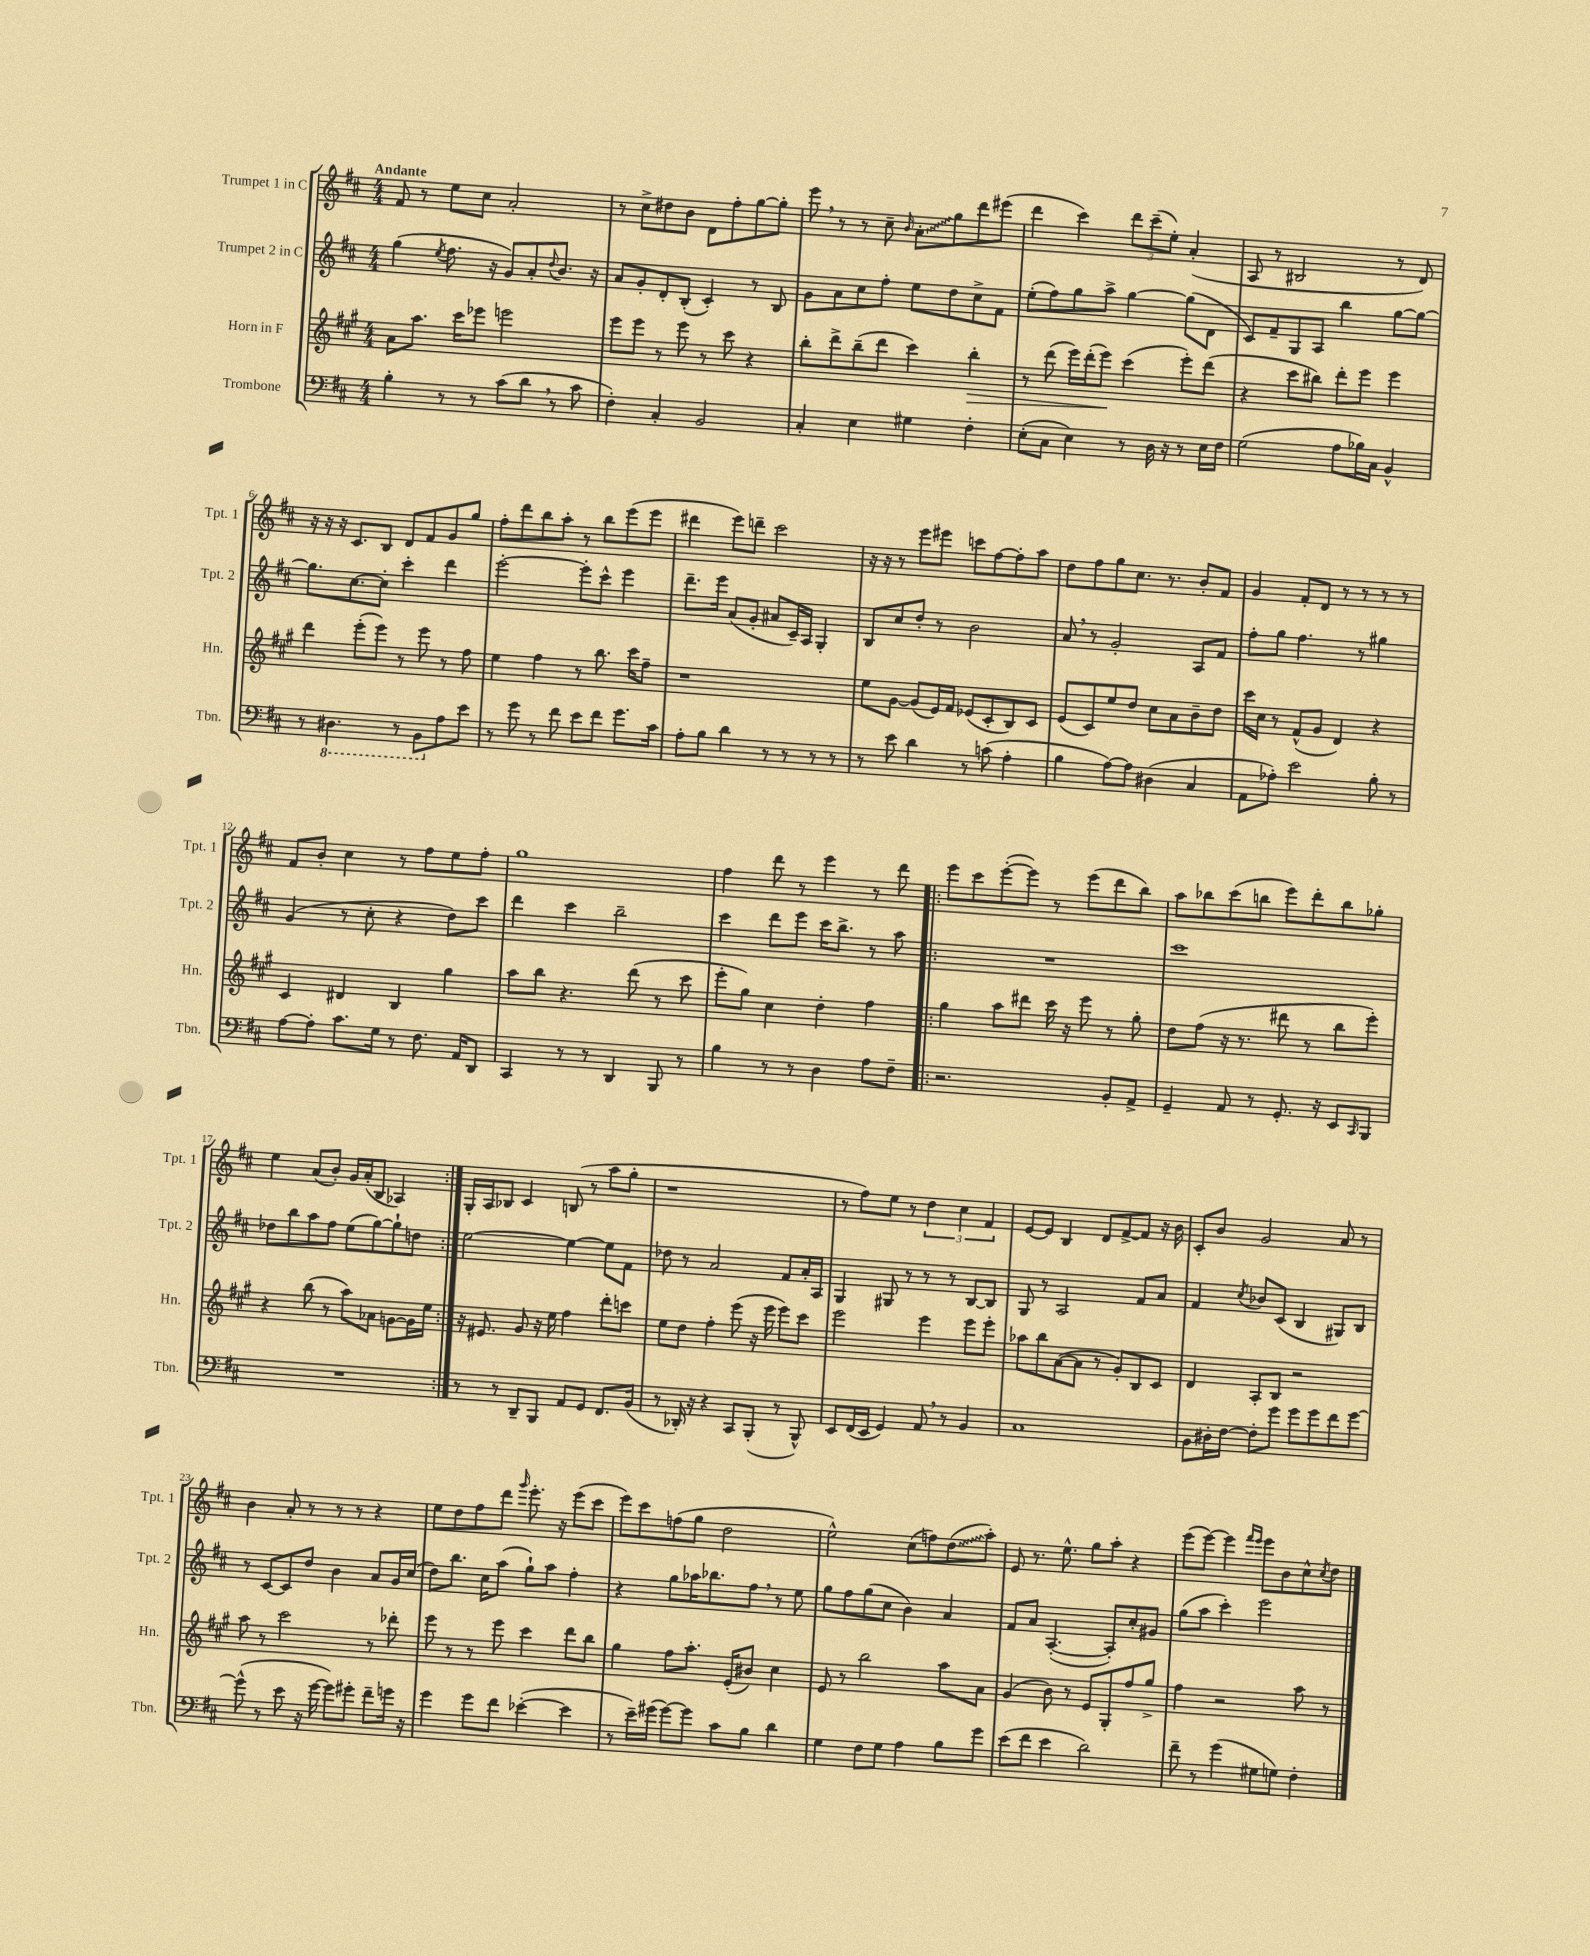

**kern	**kern	**kern	**kern
*staff4	*staff3	*staff2	*staff1
*clefF4	*clefG2	*clefG2	*clefG2
*k[f#c#]	*k[f#c#g#]	*k[f#c#]	*k[f#c#]
*M4/4	*M4/4	*M4/4	*M4/4
4B'\	8a\L	(4gg\	8f#/
.	8.aa\J	.	8r
.	.	8qee/	.
8r	.	8.ff#\	8ee\L
.	16ccc#\LK	.	.
8r	8eee-\J	.	8cc#\J
.	.	16r	.
(8c#\L	2eee\	8g/L)	2a'/
8d\J	.	8a'/	.
.	.	8qqdd/	.
8r	.	8.b/J	.
8c#\	.	.	.
.	.	16r	.
=	=	=	=
4F#'\)	8eee\L	8a/L	8r
.	8eee\J	8g'/	8cc#^\L
4C#'/	8r	8d'/	8dd#\
.	8eee\	(8B'/J	8b\J
2BB/	8r	4c#'/)	8d\L
.	8ccc#\	.	8ff#'\
.	4r	8r	[8gg\
.	.	8B/	8gg'\]J
=	=	=	=
4C#'/	8bb'\L	8g\L	8eee\
.	8ddd^\	8a\	8r
4E\	(8bb~\	8cc#\	8r
.	8ddd\J	8ff#'\J	8cc#~\
.	.	.	16qqb/
4G#\	4ccc#\)	8ee\L	8a'\L
.	.	8dd\	8gg\
4F#'\	4bb'\	8cc#^\	8ddd\
.	.	8f#\J	(8eee#\J
=	=	=	=
(8E'\L	8r	(8ee'\L	4ddd\
8C#\J	(8ddd\	8ff#\)	.
4E\)	16eee\LL)	8gg\	4ccc#\)
.	(16ddd'\J	.	.
.	8eee\J)	8aa^\J	.
8r	(4ccc#\	[4gg\	12ddd\L
.	.	.	(12ccc#~\
16D\	.	.	.
.	.	.	12ee'\J)
16r	.	.	.
8r	8eee'\L)	(8gg\]L	(4a'/
16E\LL	(8ddd\J	8d\J	.
16F#\JJ	.	.	.
=	=	=	=
(2G\	4r	8c#/L)	8A/
.	.	8f#~/	8r
.	8ccc#\L	8G/	2B#/
.	8bb#\J)	8A/J	.
8A\L	8ddd'\L	4bb\	.
16B-\L)	8eee\J	.	.
16C#\JJ	.	.	.
4BB^^/	4eee\	[8gg\L	8r
.	.	8gg\_J	8d/)
=	=	=	=
8r	4ddd\	8.gg\]L	16r
.	.	.	16r
4.DD#\	.	.	16r
.	.	[8.cc#\	8.c#/L
.	(8eee'\L	.	.
.	8eee\J)	8cc#'\]J	8B/J
8r	8r	4ccc#'\	8d/L
8BBB\L	8eee\	.	8f#/
8A\	8r	4ddd\	8g/
8e\J	8ff#\	.	8gg/J
=	=	=	=
8r	4ee\	[2eee'\	8ff#'\L
8g\	.	.	8ddd\
8r	4ff#\	.	8bb\
8f#\	.	.	8aa'\J
8e\L	8r	8eee'\]L	8r
8f#\J	8.bb\	8ccc#^^\J	8bb\L
8.g\L	.	4eee\	(8eee\
.	16ccc#\LK	.	.
.	8ff#~\J	.	8eee\J
16c#\Jk	.	.	.
=	=	=	=
8A'\L	1r	8.ddd~\L	4ddd#\
8B\J	.	.	.
.	.	16eee\Jk	.
4d\	.	(8a/L	8eee\L)
.	.	8g'/J	8ddd~\J
8r	.	8a#/L	2ccc#\
8r	.	16c#~/L)	.
.	.	16A/JJ	.
8r	.	4G'/	.
8r	.	.	.
=	=	=	=
8r	8ee\L	8B/L	16r
.	.	.	16r
8e\	[8g#\J	8cc#/	8r
4d\	(8g#/]L	8dd'/J	8eee\L
.	16e/L)	8r	8eee#\J
.	16f#/JJ	.	.
8r	(8e-/L	2b\	8ccc\L
(8c\	8c#'/	.	[8ff#\
4A'\	8B/)	.	8ff#'\]
.	8c#/J	.	8aa\J
=	=	=	=
4B\	(8e/L	8a/	8dd\L
.	8c#/)	8r	8ff#\
[8A\L)	8ee/	2g'/	8gg\
8A\]J	8dd/J	.	8.cc#\J
(4D#\	8cc#\L	.	.
.	.	.	8.r
.	8a\	.	.
4C#/	8b~\	8A/L	8b'/L
.	8dd\J	8f#/J	8f#/J
=	=	=	=
8AA\L	16ccc#\LL	8ff#'\L	4g/
.	16cc#\JJ	.	.
8A-'\J)	8r	8gg\J	.
2e\	(8f#^^/L	4.ff#\	8f#'/L
.	8g#/J	.	8d/J
.	4d/)	.	8r
.	.	8r	8r
8B'\	4r	4gg#\	8r
8r	.	.	8r
=	=	=	=
[8A\L	4c#/	(4g/	8f#/L
8A'\]J	.	.	8b'/J
8.c#\L	4d#/	8r	4cc#\
.	.	8cc#'\	.
16G\Jk	.	.	.
8r	4B/	4r	8r
8.F#\	.	.	8ff#\L
.	4gg#\	8dd\L)	8ee\
16AA/LK	.	.	.
8DD/J	.	8ccc#\J	8ff#'\J
=	=	=	=
4CC#/	8aa\L	4ddd\	1gg
.	8bb\J	.	.
8r	4.r	4ccc#\	.
8r	.	.	.
4DD/	.	2bb~\	.
.	(8ddd\	.	.
8BBB/	8r	.	.
8r	8ccc#\	.	.
=	=	=	=
4B\	8eee'\L	4ccc#\	4ff#\
.	8gg#\J)	.	.
8r	4cc#\	8ddd\L	8ddd\
8r	.	8eee\J	8r
4D\	4dd'\	16ccc#\LK	4eee\
.	.	8.bb^\J	.
8A\L	4ff#\	8r	8r
8F#~\J	.	8aa\	8ddd\
=!|:	=!|:	=!|:	=!|:
2.r	4gg#\	1r	8eee\L
.	.	.	8ccc#\
.	8aa\L	.	([8eee'\
.	8ddd#\J	.	8eee\]J)
.	16ccc#\	.	8r
.	16r	.	.
.	8eee\	.	(8eee\L
8BB'/L	8r	.	8ddd\
8AA^/J	8gg#'\	.	8bb\J)
=	=	=	=
4GG~/	8dd\L	1ccc#	8aa\L
.	(8ff#\J	.	8bb-\
8AA/	16r	.	(8ccc#\
.	8.r	.	.
8r	.	.	8bb\J
8.GG'/	8ddd#\	.	8eee\L)
.	8r	.	8ddd'\
16r	.	.	.
8EE/L	8bb\L	.	8bb\
16qqCC#/	.	.	.
8BBB/J	8eee'\J)	.	8gg-'\J
=	=	=	=
1r	4r	8dd-\L	4ee\
.	.	8bb\	.
.	(8bb\	8aa\	(8a/L
.	8r	8ff#\J	8b'/J)
.	8aa\L)	(8ee\L	16g/LL
.	.	.	(16a'/J
.	8a-\J	[8gg\)	8B/J
.	[8g\L	8gg`\]	4A-/)
.	16g\]L	8dd\J	.
.	16ee\JJ	.	.
=:|!	=:|!	=:|!	=:|!
8r	16r	[2ee\	16G'/LL
.	8.e#/	.	16A/J
8r	.	.	8B-/J
8DD~/L	8g#/	.	4c#/
8BBB/J	16r	.	.
.	16ee\	.	.
8AA/L	4ff#\	4ee\_	(8B/
8GG/J	.	.	8r
8.FF#/L	8ddd'\L	8ee\]L	8aa\L
.	8ccc\J	8f#\J	8gg'\J
(16BB/Jk	.	.	.
=	=	=	=
8r	8ee\L	8dd-\	1r
16DD-'/)	8dd\J	8r	.
16r	.	.	.
4r	4ff#'\	2a/	.
8CC#/L	(8eee\	.	.
(8BBB'/J	16r	.	.
.	16eee\	.	.
8r	8eee\L)	8f#/L	.
8BBB^^/)	8ccc#\J	16a'/L	.
.	.	16A/JJ	.
=	=	=	=
8EE/L	2eee\	4G/	8r
(16FF#/L	.	.	8ff#\L)
16EE/JJ	.	.	.
4GG/)	.	8G#/	8ee\J
.	.	8r	8r
8AA/	4eee\	8r	6dd\
8r	.	8r	.
.	.	.	6cc#\
4BB/	8eee\L	[8B/L	.
.	.	.	6f#/
.	8eee'\J	8B/]J	.
=	=	=	=
1C#	8aa-\L	8G/	[8e/L
.	8bb\	8r	8e/]J
.	([8a\	2A/	4B/
.	8a\]J	.	.
.	8r	.	8d/L
.	8g#'/L)	.	[8f#^/
.	8B/	8f#/L	8f#/]J
.	8c#/J	8a/J	16r
.	.	.	16b\
=	=	=	=
8BB\L	4d/	4f#/	8c#'/L
16D#'\L	.	.	8b/J
[16F#\JJ	.	.	.
.	.	8qcc#/	.
8F#'\]L	8A'/L	8b-/L	2g/
8g\J	8B/J	(8c#/J	.
8g\L	2r	4B/	.
8g\	.	.	.
8f#\	.	8G#/L)	8a/
[8g\J	.	8B/J	8r
=	=	=	=
(8g^^\]	8aa\	8r	4b\
8r	8r	[8c#/L	.
8e\	2ccc#\	8c#/]	8a'/
16r	.	8dd/J	8r
[16g\	.	.	.
8g\]L)	.	4b\	8r
8g#'\J	.	.	8r
8f#~\L	8r	8a/L	4r
16g\Jk	8ddd-'\	16g/L	.
16r	.	(16cc#/JJ	.
=	=	=	=
4g\	8eee\	8dd\L)	8ee\L
.	8r	8.bb\J	8dd\
8g\L	8r	.	8ff#\
.	.	16cc#\LK	.
8f#\J	8eee\	(8aa\J	8ddd\J
.	.	.	16qqggg/
([4e-'\	4ccc#\	8gg`\L)	8.eee'\
.	.	8aa\J	.
.	.	.	16r
4e-\]	8ddd\L	4ff#'\	(8eee\L
.	8bb\J	.	8ccc#\J
=	=	=	=
8r	4gg#\	4r	8eee\L)
16e~\LL)	.	.	8ccc#\
(16g#\JJ	.	.	.
[8g#\L)	8ff#\L	8gg\L	(8ff\
8g#\]J	8.aa'\J	16aa-\K	8gg\J
.	.	8.bb-\	.
8c#\L	.	.	2dd\
.	(16e'/LK	.	.
8B\J	8b#/J)	8ff#\J	.
4d\	4cc#\	8r	.
.	.	8ee\	.
=	=	=	=
4G\	8e/	8gg\L	2ee^^\)
.	8r	8ff#\	.
8F#\L	2bb\	(8gg\	.
8G\J	.	8cc#\J	.
4A\	.	4b\)	(8cc#\L
.	.	.	8ff\)
8B\L	8aa\L	4a/	(8dd\
8g\J	8a\J	.	8aa'\J)
=	=	=	=
(8e\L	(4g#/	8f#/L	8e/
8f#\J	.	8a/J	8.r
4e\	8b\)	([4.A'/	.
.	.	.	8.ee^^\
.	8r	.	.
2d\)	8e/L	.	8gg\L
.	8G#'/	8A'/]L)	8aa'\J
.	8ff#/	8cc#'/	4r
.	8gg#^/J	8g#/J	.
=	=	=	=
8f#~\	4ff#\	(8gg\L	(8eee\L
8r	.	8aa\J	[8eee\J)
(4g\	2r	4ccc#'\)	4eee\]
.	.	.	16qqfff#/LL
.	.	.	16qqeee/JJ
8G#\L	.	2eee\	8eee\L
8G\J)	.	.	8b\
4F#'\	8aa\	.	8cc#^^\
.	.	.	8qcc#/
.	8r	.	8dd\J
==	==	==	==
*-	*-	*-	*-
